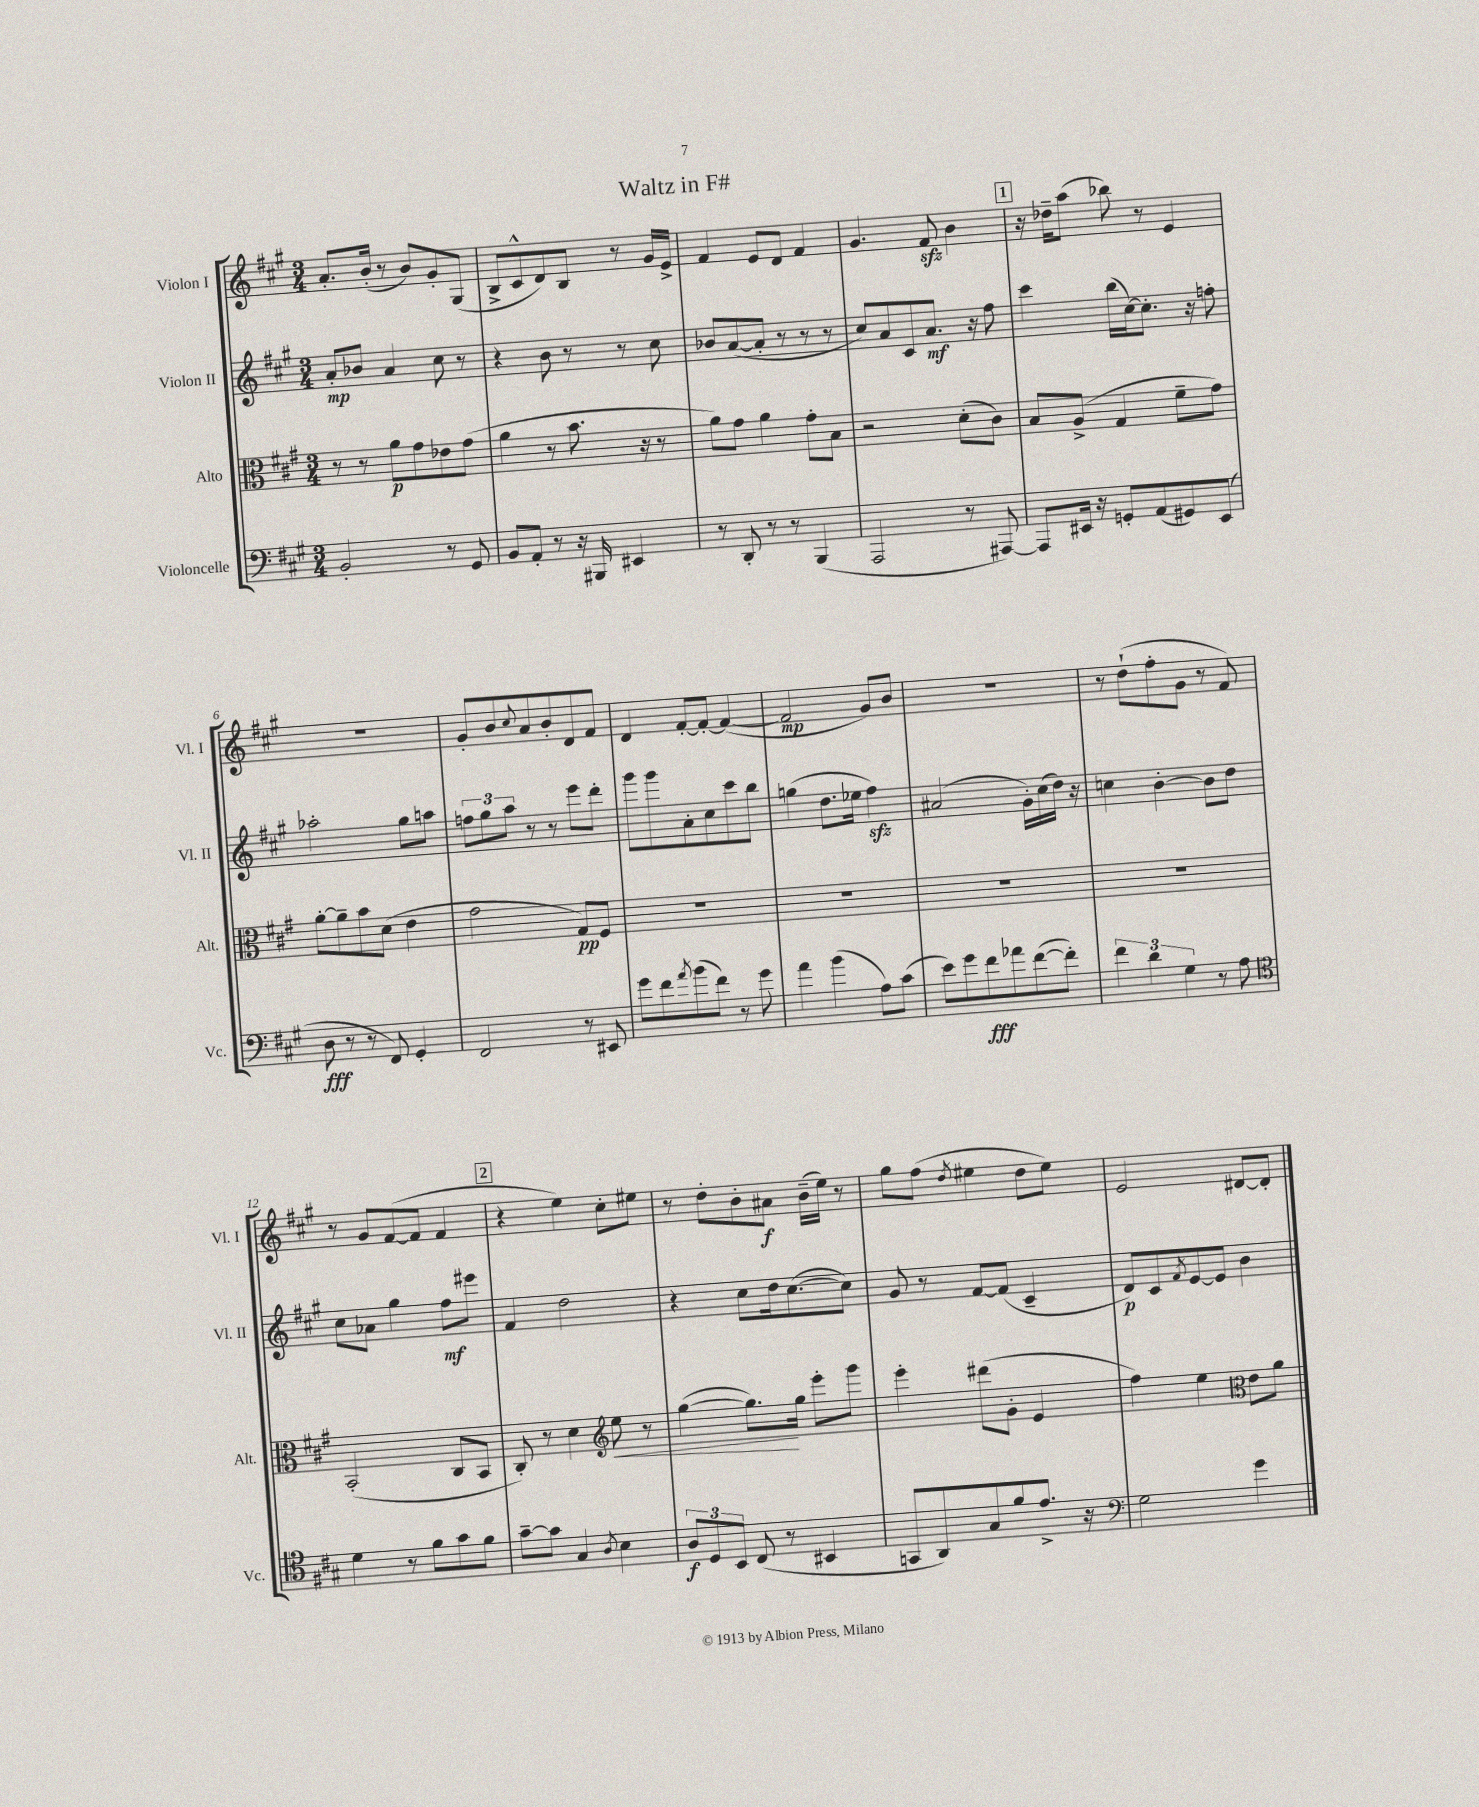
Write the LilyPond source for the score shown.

\header { title = "Waltz in F#" }
<<
\new StaffGroup <<
\new Staff = "s0" \with { instrumentName = "Violon I" shortInstrumentName = "Vl. I" } {
    \clef treble \key a \major \numericTimeSignature \time 3/4
    a'8.-. b'16-.( r8 b'8) gis'8-. gis8( |
    b8-> cis'8-^ d'8) b8 r8 gis'16 e'16-> |
    fis'4 e'8 d'8 fis'4 |
    gis'4. fis'8\sfz b'4 |
    \mark \markup { \box "1" } r16 des''16-- a''8( bes''8) r8 e'4 |
    R2. |
    gis'8-. b'8 \appoggiatura { cis''8 } a'8 b'8-. d'8 fis'8 |
    d'4 fis'8~-. fis'8~-. fis'4~( |
    fis'2\mp gis'8) b'8 |
    R2. |
    r8 d''8-!( fis''8-. gis'8 r8 fis'8) |
    r8 gis'8 fis'8~( fis'8 fis'4 |
    \mark \markup { \box "2" } r4 e''4) cis''8-. eis''8 |
    r8 d''8-. b'8-. ais'8\f b'16--( e''16) r8 |
    gis''8 fis''8( \acciaccatura { d''8 } eis''4 d''8 eis''8) |
    e'2 dis'8~ dis'8-. \bar "|." |
}
\new Staff = "s1" \with { instrumentName = "Violon II" shortInstrumentName = "Vl. II" } {
    \clef treble \key a \major \numericTimeSignature \time 3/4
    a'8-.\mp bes'8 a'4 cis''8 r8 |
    r4 b'8 r8 r8 cis''8 |
    bes'8 a'8~( a'8-. r8 r8 r8 |
    cis''8) a'8 cis'8 a'8.\mf r16 fis''8 |
    \mark \markup { \box "1" } cis'''4 b''16( cis''16~) cis''8.-. r16 f''8-. |
    aes''2-. gis''8 a''8 |
    \tuplet 3/2 { f''8 gis''8 a''8 } r8 r8 e'''8 d'''8-. |
    gis'''8 gis'''8 a'8-. cis''8 cis'''8 b''8 |
    g''4( d''8. ees''16 fis''4\sfz) |
    ais'2( gis'16-.) cis''16( d''16) r16 |
    c''4 b'4~-. b'8 d''8 |
    cis''8 aes'8 gis''4 fis''8\mf eis'''8 |
    \mark \markup { \box "2" } fis'4 d''2 |
    r4 cis''8 d''16 cis''8.~( cis''8) |
    gis'8 r8 fis'8~ fis'8( cis'4-- |
    d'8\p) cis'8 \acciaccatura { fis'8 } e'8~ e'8 b'4 \bar "|." |
}
\new Staff = "s2" \with { instrumentName = "Alto" shortInstrumentName = "Alt." } {
    \clef alto \key a \major \numericTimeSignature \time 3/4
    r8 r8 a'8\p gis'8 ees'8 gis'8( |
    a'4 r8 b'8. r16 r8 |
    a'8) gis'8 a'4 gis'8-. b8 |
    r2 d'8-.( cis'8) |
    \mark \markup { \box "1" } b8 a8->( gis4 fis'8-- gis'8) |
    a'8~-. a'8-- b'8 d'8( e'4 |
    gis'2 gis8\pp) fis8 |
    R2. |
    R2. |
    R2. |
    R2. |
    b,2-.( cis8 b,8 |
    \mark \markup { \box "2" } cis8-.) r8 d'4 \clef treble e''8\< r8 |
    gis''4~( gis''8.\!) gis''16 e'''8-. gis'''8 |
    e'''4-. dis'''8( gis'8-. e'4 |
    fis''4) e''4 \clef alto e'8 a'8 \bar "|." |
}
\new Staff = "s3" \with { instrumentName = "Violoncelle" shortInstrumentName = "Vc." } {
    \clef bass \key a \major \numericTimeSignature \time 3/4
    b,2-. r8 gis,8 |
    b,8 a,8-. r8 r16 bis,,16 eis,4 |
    r8 d,8-. r8 r8 b,,4( |
    a,,2 r8 ais,,8~) |
    \mark \markup { \box "1" } ais,,8 eis,16 r16 g,8-. a,8( gis,8) eis,8( |
    d8\fff r8 r8 fis,8) gis,4-. |
    fis,2 r8 eis,8 |
    gis'8 fis'8 \acciaccatura { a'8 } b'8( fis'8) r8 gis'8 |
    a'4 b'4( a8) cis'8( |
    e'8) gis'8 fis'8\fff aes'8 fis'8~( fis'8-.) |
    \tuplet 3/2 { fis'4 d'4 gis4 } r8 a8 |
    \clef tenor d'4 r8 fis'8 gis'8 fis'8 |
    \mark \markup { \box "2" } gis'8~-- gis'8 gis4 \acciaccatura { a8 } b4 |
    \tuplet 3/2 { a8\f d8 b,8 } cis8( r8 bis,4 |
    g,8 a,8) gis8 fis'8 e'8.-> r16 |
    \clef bass gis2 gis'4 \bar "|." |
}
>>
>>
